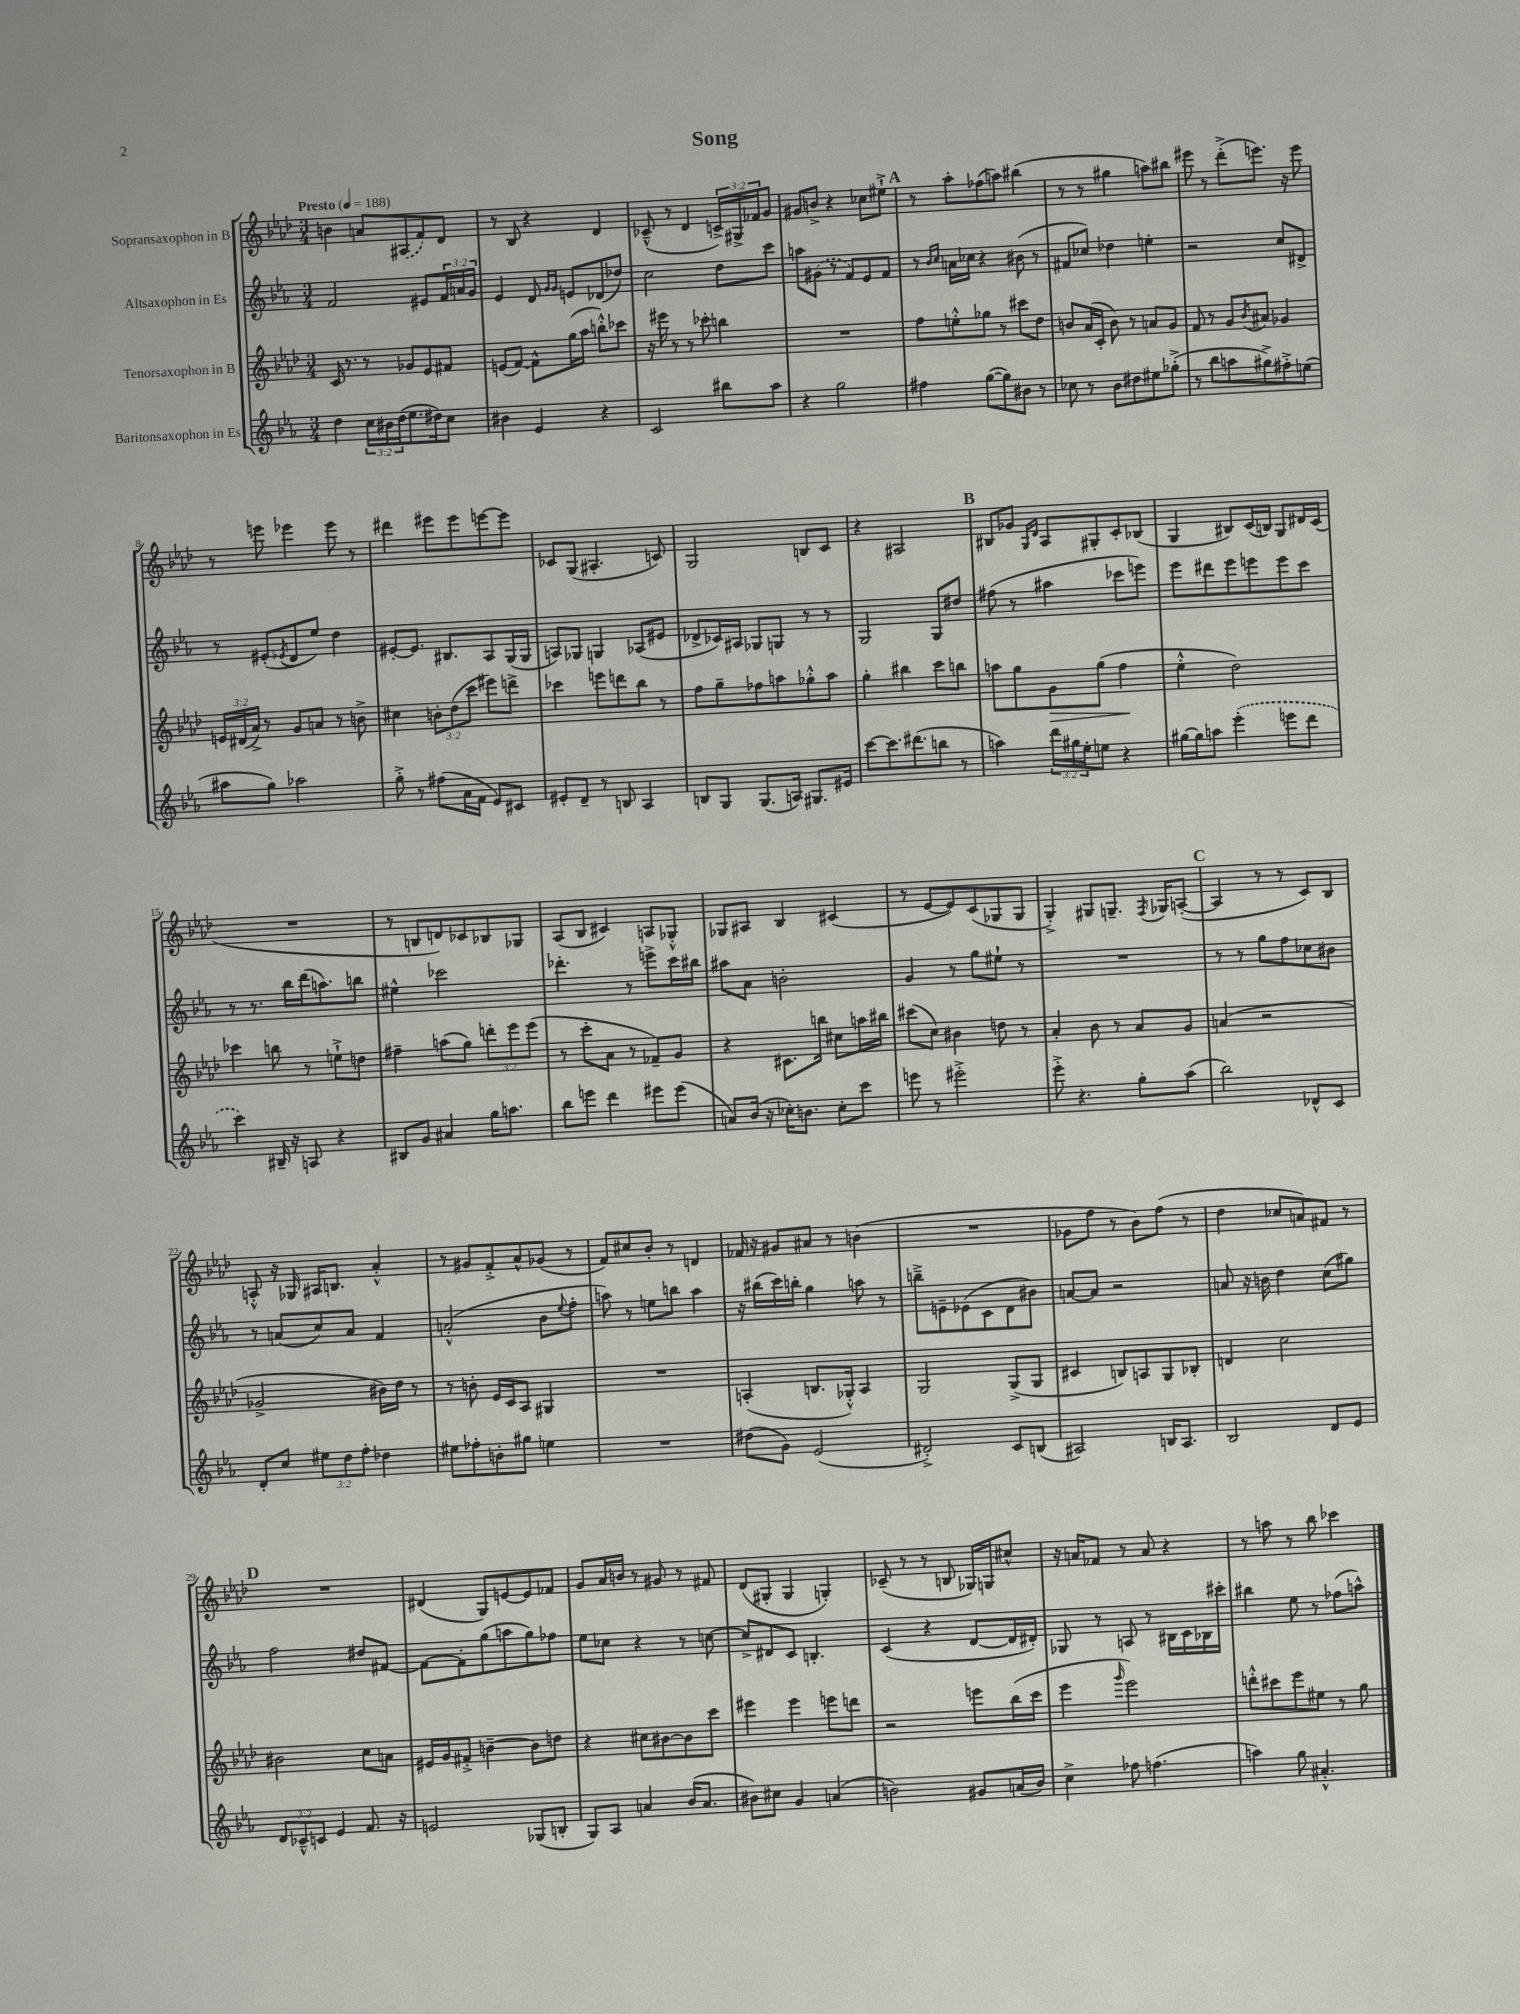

**kern	**kern	**kern	**kern
*staff4	*staff3	*staff2	*staff1
*clefG2	*clefG2	*clefG2	*clefG2
*k[b-e-a-]	*k[b-e-a-d-]	*k[b-e-a-]	*k[b-e-a-d-]
*M3/4	*M3/4	*M3/4	*M3/4
*MM188	*MM188	*MM188	*MM188
4dd	16c	2f	4b
.	8.r	.	.
24cc	8r	.	8a
24b#	.	.	.
(24dd	.	.	.
8.ee-	8g-	.	(8A#
.	8e-	8e#	8f)
16dd#)	.	.	.
8cc	8f#	24f	8d-
.	.	24a	.
.	.	24g	.
=	=	=	=
4b#	(8e	4e-	8r
.	[8f)	.	8B-
4e-	8f^^]	8d	4r
.	.	16qqg	.
.	.	16qqg	.
.	(16gg	8e	.
.	16aa-	.	.
4r	8bb'^^)	(8d-	4d-
.	8ccc-	8dd-)	.
=	=	=	=
2c	16r	2cc	(8c-~^^
.	16eee#	.	.
.	8r	.	8r
.	8r	.	4d-
.	8ccc-'	.	.
8bb#	4bb	8dd	24c^)
.	.	.	24G#^
.	.	.	24f-
8aa-	.	8ccc	8g
=	=	=	=
4r	2.r	8aa	8g#
.	.	(8g#	8b^
2gg	.	8r	4r
.	.	8f)	.
.	.	8e-	8cc-
.	.	8f	8ee#`^
=	=	=	=
4ff#	8ff	8r	8r
.	.	16qqb-	.
.	.	16qqcc	.
.	8ee'^^	16a	8aa-'
.	.	16cc-	.
([8gg	8gg-	4r	(8ff-
8gg])	8r	.	8aa)
8b#	8ccc#	(8b#	(4bb#
8r	8dd-	8r	.
=	=	=	=
8cc-	8b	8f#	8r
8r	(16a-	8cc-)	8r
.	16c'	.	.
8b-	8b)	4dd-	4gg#
8dd#	8r	.	.
8ee#	8a	4ee'	8aa)
(8gg-'^	8g	.	8bb#
=	=	=	=
8r	8f	2r	8eee#
8bb-	8r	.	8r
8aa	8g	.	(8ddd-'^
.	8qb-	.	.
8gg#^)	8a#	.	8.eee)
8ff#'^	4g-	8cc	.
.	.	.	16r
(8ee	.	8d#^	8eee
=	=	=	=
8aa#	24e	8r	8r
.	(24d#	.	.
.	24a-^)	.	.
8gg)	8r	(8e#'	8eee
.	.	8qe-	.
2aa-	8g	8d	4eee-
.	8a	8ee-)	.
.	8r	4dd	8eee-
.	8b^	.	8r
=	=	=	=
8gg'^	4cc#	[8e#'	4ddd#
8r	.	8.e#]	.
(8ff#	12b'	.	8eee#
.	.	8.B#	.
.	(12dd-	.	.
16a-	.	.	8eee#
.	12ccc	.	.
16f	.	.	.
8e-)	8eee#)	8A-	[8eee
8c#	8ddd^	(16G	8eee]
.	.	16G	.
=	=	=	=
8e#'	4ccc-	8A)	8c-
8d~	.	8G-	(8G
8r	8eee	4G	4.A#'
8B	8ddd	.	.
4A-	8bb-	(8A-	.
.	8r	8e#	8c)
=	=	=	=
8B	8ff	8d-^	2G
8G	8gg~	16c-)	.
.	.	16A#	.
(8.G	8ff-	8G-	.
.	8aa	8G	.
16A)	.	.	.
8.G#	8gg-'^^	8r	8B
.	8aa	8r	8c
16e#	.	.	.
=	=	=	=
[8ccc	4gg'	2G	4r
8.ccc]	.	.	.
.	4bb#	.	2A#
(8.ddd#	.	.	.
8bb	8ccc	8G	.
8r	8bb	8dd#	.
=	=	=	=
4aa)	8aa	(8ff#	8B#
.	8gg	8r	8g-
.	.	.	16qqG
.	.	.	16qqd-
24ddd	8g	4aa#	8A-
24gg#	.	.	.
24ee-'	.	.	.
8ee	(8gg	.	8G#'
4r	4ff	8ccc-	8c'
.	.	8eee)	(8B-
=	=	=	=
[16gg#	4ee-'^^	8eee-	4G
16gg#]	.	.	.
8aa	.	8ddd#	.
(4eee-'	2dd-)	8eee-	8B#)
.	.	8eee	(16c
.	.	.	16B)
8eee	.	8eee	8G
8ddd	.	8ccc	16d#
.	.	.	(16c
=	=	=	=
4ccc)	4ccc-	8r	2.r
.	.	8.r	.
16B#~	8bb	.	.
16r	.	16bb-	.
8A	8r	(16ddd	.
.	.	8.aa)	.
4r	8ee`^	.	.
.	8dd	8bb	.
=	=	=	=
8B#	4ff#~	4ee#^^	8r
8g	.	.	8B
4a#	(8aa	2ccc-	8d)
.	8gg)	.	8c-
16gg	12ddd'	.	8B-
8.aa	.	.	.
.	12eee-	.	.
.	.	.	8G-
.	(12eee-	.	.
=	=	=	=
8bb-	8r	4.ddd-'	(8A-
8eee	8ccc'	.	8B-
4ddd	8a-	.	4c#)
.	8r	8r	.
8eee#	8f-~)	8eee^	8A
(8eee#	8g	16ccc	8G-'^^
.	.	16bb#	.
=	=	=	=
8a)	4r	8aa#	8G-
(16b-	.	8a-	8A#
16r	.	.	.
16cc-')	8.c#	2b'	4B-
8.b	.	.	.
.	16bb	.	.
8cc-'	8cc#	.	(4c#
8ccc	16aa	.	.
.	16bb#	.	.
=	=	=	=
8eee	(8ccc#	4g	8r
8r	8cc)	.	[8e-
2eee#'^	4b#	8r	8e-])
.	.	8gg	(8c
.	8dd	8ee#`	8G-
.	8r	8r	8G-
=	=	=	=
8eee-'^	4a-'	2.r	4G'^)
4.r	.	.	.
.	8b-	.	8G#
.	8r	.	8.G~
8gg'	8a-	.	.
.	.	.	8qF
.	.	.	16G-
(8aa-	8g	.	([8A'
=	=	=	=
2bb-)	(4a	8r	4A]
.	.	8r	.
.	2r	8gg	8r
.	.	8ff	8r
8d-^^	.	8cc-	8c)
8c	.	8b#	8B-
=	=	=	=
8d'	2g-^	8r	8A'^^
8cc	.	(8a	16r
.	.	.	16G-
12ee#	.	8cc)	16A#
.	.	.	8.B
12dd	.	.	.
.	.	8a	.
12ff'	.	.	.
4dd-	16b#)	4f	4a-'^^
.	16dd-	.	.
.	8r	.	.
=	=	=	=
8ee#	8r	(2a'^^	8r
8ff-'	8b'	.	8g#
8b'	16e-	.	8f'^
.	16c	.	.
8gg#	8A-	.	8a-^^
4ee	4G#	8b-	(8g-
.	.	8qqee-	.
.	.	8ff'	8r
=	=	=	=
2.r	2.r	8aa)	8f)
.	.	8r	8cc#
.	.	8ee	8b-'
.	.	8bb	8r
.	.	4aa	4d
=	=	=	=
(8dd#	(4A'	16r	16f-
.	.	(16bb#	16r
8g)	.	16ccc)	8g#
.	.	16bb'	.
(2e-	8.B	4gg	8a#
.	.	.	8r
.	16G-'^^)	.	.
.	4A	8aa	(4b
.	.	8r	.
=	=	=	=
2d#'^)	2G	8bb~^	2.r
.	.	8e~	.
.	.	(8e-	.
.	.	8c	.
8c	(8G^	8d	.
(8B	8G	8b#)	.
=	=	=	=
2A#)	4c#	[8a	8g-
.	.	8a]	8ff
.	8B)	2r	8r
.	8A	.	8b-)
16B	8G	.	(8ff
8.A#	.	.	.
.	8B-'	.	8r
=	=	=	=
2B-	4d	8a	4dd-
.	.	16r	.
.	.	16b	.
.	2cc	4dd	8cc-
.	.	.	8a)
8d	.	(8cc	8f#
8e-	.	8gg#)	8r
=	=	=	=
12d	2b#	2ff	2.r
12c-~^^	.	.	.
12c	.	.	.
4e-	.	.	.
8.f	8cc	8dd#	.
.	8a	[8f#	.
16r	.	.	.
=	=	=	=
2e	16e#	8f#_	(4d#
.	16g	.	.
.	8f#'^	8f#']	.
.	[4b~	(8gg	8G)
.	.	8aa	[8e
(8G-	8b]	8gg)	8e]
8B'	8dd	8ff-	8f-
=	=	=	=
8G)	4r	8ee-	8g
8A-	.	8cc-	16a-
.	.	.	16b
4a	8cc#	4r	8r
.	[8b#	.	8g#
(16b-	8b#]	8r	8r
8.a	.	.	.
.	8ccc	[8cc	8f#
=	=	=	=
8b#)	4eee#	8cc^]	(8d-
8cc#	.	8d#	8G#'
4g	4eee#	8c	4G#
.	.	4.B'	.
(4a	8eee	.	4G')
.	8ddd	.	.
=	=	=	=
2b)	2r	(4c	(8c-~
.	.	.	8r
.	.	4r	8r
.	.	.	8B
8g#	8eee	[8d	16G-)
.	.	.	16G
(16a	(16bb-	16d]	8cc#^^
16b)	16ccc	16d#')	.
=	=	=	=
4cc^	4eee-	8G-	16r
.	.	.	16a
.	.	8r	8f-
.	16qqggg	.	.
8ff-	2eee-)	8A	8r
(4.ff	.	8r	8a
.	.	16B#	4r
.	.	16c	.
.	.	16B-	.
.	.	16ccc#'	.
=	=	=	=
4aa)	8ddd'^^	4bb#	8r
.	8ccc#	.	8aa
8gg	8eee-	8ee-	8r
4.a#'^^	8ee#	8r	8bb-
.	8r	(8ff-	4ccc-
.	8gg	8aa^^)	.
==	==	==	==
*-	*-	*-	*-
